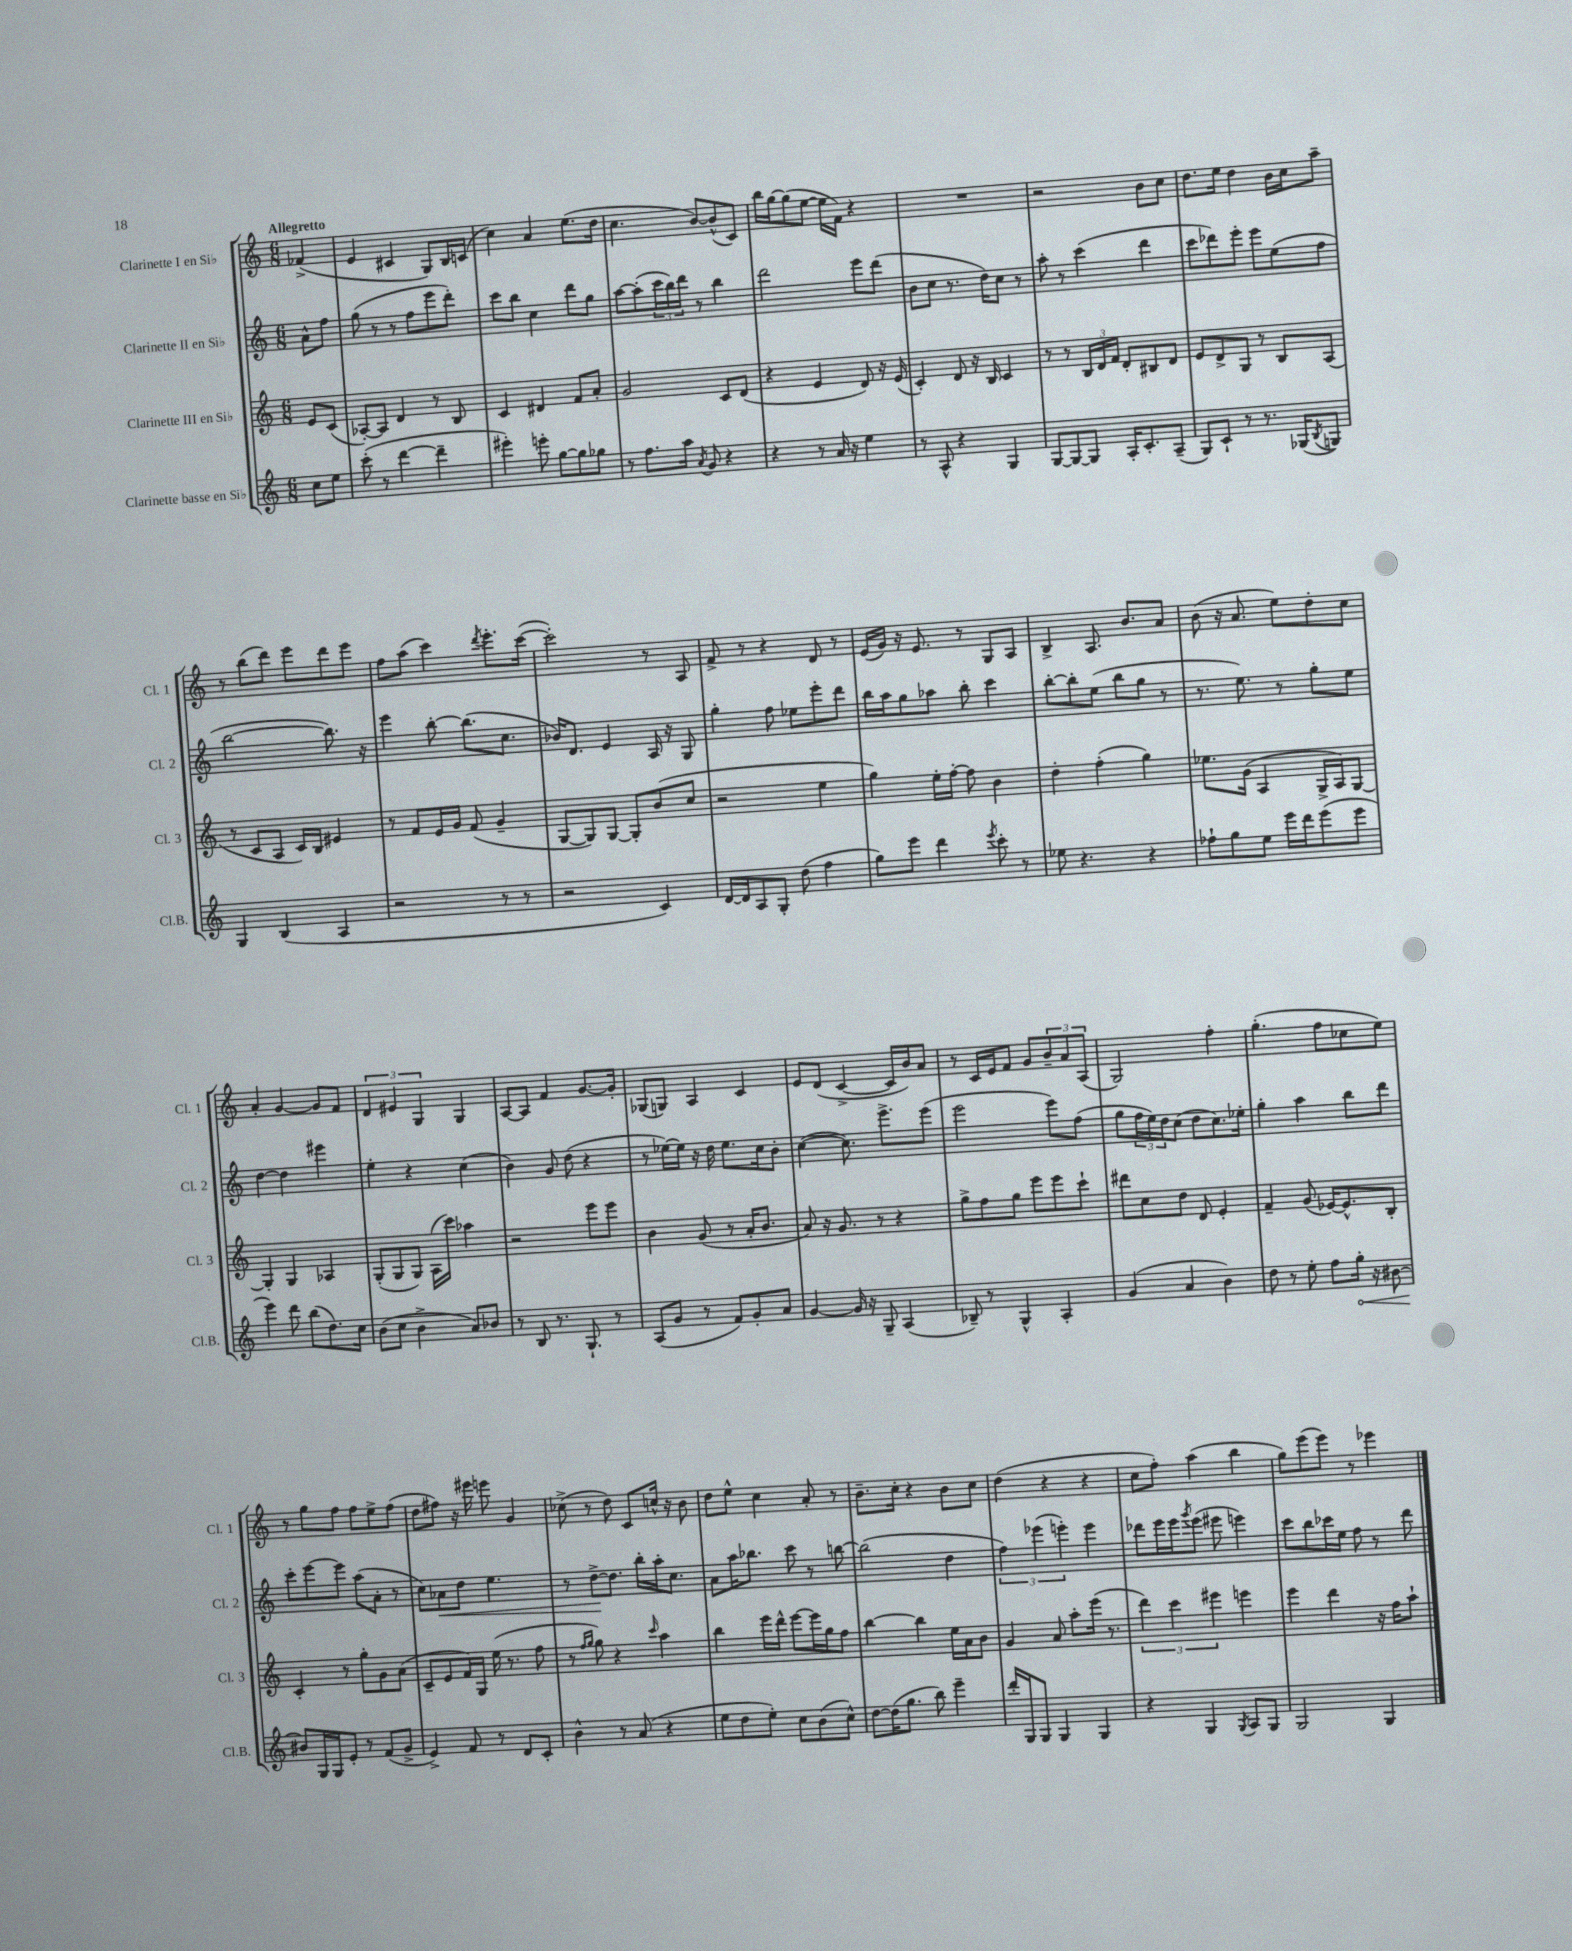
<<
\new StaffGroup <<
\new Staff = "s0" \with { instrumentName = "Clarinette I en Sib" shortInstrumentName = "Cl. 1" } {
    \clef treble \key c \major \numericTimeSignature \time 6/8 \partial 4 \tempo "Allegretto"
    fes'4->( |
    e'4 cis'4 g8) b16 c'16( |
    c''4) a'4 e''8.( d''16 |
    c''4. b'8~) b'8-^( c'8) |
    b''16 g''16~ g''8( e''8~ e''16 f'16) r4 |
    R2. |
    r2 b'8 c''8 |
    d''8. e''16 d''4 b'16 c''16 a''8-- |
    r8 b''8( d'''8) e'''8 d'''8 e'''8 |
    f''8 a''8( c'''4) \acciaccatura { d'''8 } e'''8.-. c'''16~( |
    c'''2-.) r8 a8 |
    f'8-> r8 r4 d'8 r8 |
    e'16( g'16) r16 e'8. r8 g8 a8 |
    b4-> a8. b'8. a'8 |
    b'8( r16 a'8. e''8) d''8-. c''8 |
    a'4-. g'4~ g'8 f'8 |
    \tuplet 3/2 { d'4 eis'4 g4 } g4 |
    a8~ a8 f'4 g'8.~ g'16-. |
    ges8( g8) a4 c'4 |
    e'8 d'8( c'4~-> c'16 b'16) a'8 |
    r8 c'16 e'16 f'8 g'8 \tuplet 3/2 { b'8-- a'8 a8( } |
    g2) f''4-. |
    g''4.-.( f''8 ces''8 e''8) |
    r8 g''8 f''8 f''8 e''8-> f''8( |
    d''8 fis''8) r16 eis'''16 e'''8 g'4 |
    ces''8->( r8 d''8) c'8 c''16-^ r16 b'8 |
    d''8 e''8-^ c''4 a'8-. r8 |
    b'8.-- c''16-. r4 b'8 c''8 |
    d''4( r4 r4 |
    c''8 f''8-.) a''4( b''4 |
    g''8) e'''8( e'''8) r8 ees'''4 \bar "|." |
}
\new Staff = "s1" \with { instrumentName = "Clarinette II en Sib" shortInstrumentName = "Cl. 2" } {
    \clef treble \key c \major \numericTimeSignature \time 6/8 \partial 4
    a'8-^ f''8 |
    g''8( r8 r8 f''8 e'''8 d'''8-.) |
    c'''8 b''8 c''4 d'''8 g''8 |
    a''8~ a''8-.( \tuplet 3/2 { c'''16 b''16) d'''16 } r8 b''4 |
    d'''2 e'''8 d'''8( |
    b'8 c''8 r8. d''16) c''8 r8 |
    a''8-. r8 c'''4( d'''4 |
    c'''8 des'''8) e'''8-. e'''8 e''8( f''8 |
    b''2~ b''8.) r16 |
    e'''4 b''8~-. b''8.( c''8. |
    bes'16) d'8. e'4 a16 r16 g8 |
    g''4-. f''8 ees''8 e'''8-. d'''8 |
    b''16 a''16 g''8 aes''8 b''8-. c'''4 |
    b''8~-. b''8-. e''8( b''8 g''8 r8 |
    r8. e''8.) r8 g''8-. e''8 |
    d''4~ d''4 eis'''4 |
    e''4-. r4 c''4( |
    b'4) g'8 d''8( r4 |
    r8 ees''16~) ees''16 r16 d''16 ees''8. c''16 b'8-. |
    c''4~( c''8.) e'''8.-> e'''8( |
    e'''2 e'''8) f''8( |
    g''8 \tuplet 3/2 { f''16 e''16) d''16 } c''8( d''8 c''8.) ees''16-. |
    g''4-. a''4 b''8 d'''8 |
    c'''8-. e'''8~ e'''8 a''8( a'8-. r8 |
    c''8) aes'8\< d''8 e''4. |
    r8 d''8~->\! d''8. b''16-. a''16-. c''8. |
    a'8 a''16 bes''8. c'''8 r8 b''8~ |
    b''2( d''4 |
    \tuplet 3/2 { f''4) ees'''4( e'''4-.) } e'''4 |
    des'''8 e'''16 e'''16 \acciaccatura { g'''8 } e'''8( eis'''8 e'''4) |
    c'''8 b''8 ces'''16 e''16 f''8 r8 d'''8 \bar "|." |
}
\new Staff = "s2" \with { instrumentName = "Clarinette III en Sib" shortInstrumentName = "Cl. 3" } {
    \clef treble \key c \major \numericTimeSignature \time 6/8 \partial 4
    e'8 c'8( |
    aes8~-.) aes8 d'4 r8 b8 |
    c'4 dis'4 f'8 a'8-. |
    g'2 c'8 d'8( |
    r4 e'4 d'8) r16 e'16( |
    c'4-.) d'8 r16 b16 c'4 |
    r8 r8 \tuplet 3/2 { b16 d'16 f'16 } d'8-. bis8 d'8 |
    e'8 d'8-> g8 r8 b8 a8( |
    r8 c'8 a8 c'16) b16 eis'4 |
    r8 f'8 e'16 g'16 f'8( g'4-- |
    g8~ g8) g8~ g8-. b'8( c''8 |
    r2 e''4 |
    g''4) e''16-. f''16~-. f''8 b'4 |
    d''4-. f''4-.( g''4) |
    ees''8. g'16( a4 g16-> a16) g8~ |
    g4-. g4 aes4 |
    g8-.( g8 g8) a16( c'''16) aes''4 |
    r2 e'''8 e'''8 |
    b'4 g'8( r8 a'16-. b'8. |
    a'8) r16 g'8. r8 r4 |
    g''8-> f''8 g''8 e'''8 e'''8 c'''8-! |
    dis'''8 c''8 d''8 d'8 e'4-. |
    f'4-- g'8( ees'16~) ees'8.-^ b8-. |
    c'4-. r8 g''8-. g'8 a'8( |
    c'8-- e'8 f'16) g16 e''16( r8. f''8 |
    r8 \grace { f''16 g''16 } g''8) r4 \grace { c'''16 } a''4 |
    b''4 e'''16 d'''16-^ e'''8~ e'''16 g''16 f''8 |
    b''4~ b''4 e''16 a'16 b'8 |
    g'4 a'8 a''8-. e'''16( r8. |
    \tuplet 3/2 { d'''4) c'''4 eis'''4 } e'''4 |
    e'''4 d'''4 r16 f''16 a''8-! \bar "|." |
}
\new Staff = "s3" \with { instrumentName = "Clarinette basse en Sib" shortInstrumentName = "Cl.B." } {
    \clef treble \key c \major \numericTimeSignature \time 6/8 \partial 4
    c''8 e''8 |
    c'''8-.( r8 d'''4~ d'''4-- |
    eis'''4-.) e'''8-. g''8~ g''8 ges''8 |
    r8 f''8. a''16 \acciaccatura { a'8 } g'8 r4 |
    r4 r8 a'16 r16 e''4 |
    r8 a8-^ r4 g4 |
    g8~ g8~ g8 a16-. c'8.-. a8--( |
    g8) c'8-! r8 r8. ges16( \acciaccatura { b8 } g8) |
    g4 b4( a4 |
    r2 r8 r8 |
    r2 c'4) |
    d'16~ d'16 a8 g8-. d''8( f''4 |
    g''8) e'''8 d'''4 \acciaccatura { e'''8 } c'''8-. r8 |
    ees''8 r4. r4 |
    fes''8-! g''8 e''8 e'''16 d'''16 e'''8( e'''8 |
    e'''4) d'''8 b''8( d''8.) c''16 |
    b'8( c''8 b'4-> a'8) bes'8 |
    r8 b8 r8. g8.-! r8 |
    a8( g'8 r8 f'8) g'8-. a'8 |
    g'4~ g'16 r16 g8-- a4( |
    bes8--) r8 g4-^ a4-. |
    g'4( a'4 b'4) |
    d''8 r8 e''8-. f''8 \once \override Hairpin.circled-tip = ##t g''16-.\< r16 bis'8~ |
    bis'8\! g16 g16 e'8-. r8 f'8( g'8-> |
    e'4->) f'8 r8 d'8 c'8-. |
    b'4-^ r8 a'8( r4 |
    e''8 d''8 e''8-.) c''8 b'8( c''8-^) |
    d''8~ d''16( g''8. b''8) e'''4-- |
    d'''16-. g16 g8 g4 g4 |
    r4 g4 \acciaccatura { g8 } a8 g8 |
    g2 g4 \bar "|." |
}
>>
>>
\layout { \context { \Score \remove "Bar_number_engraver" } }
